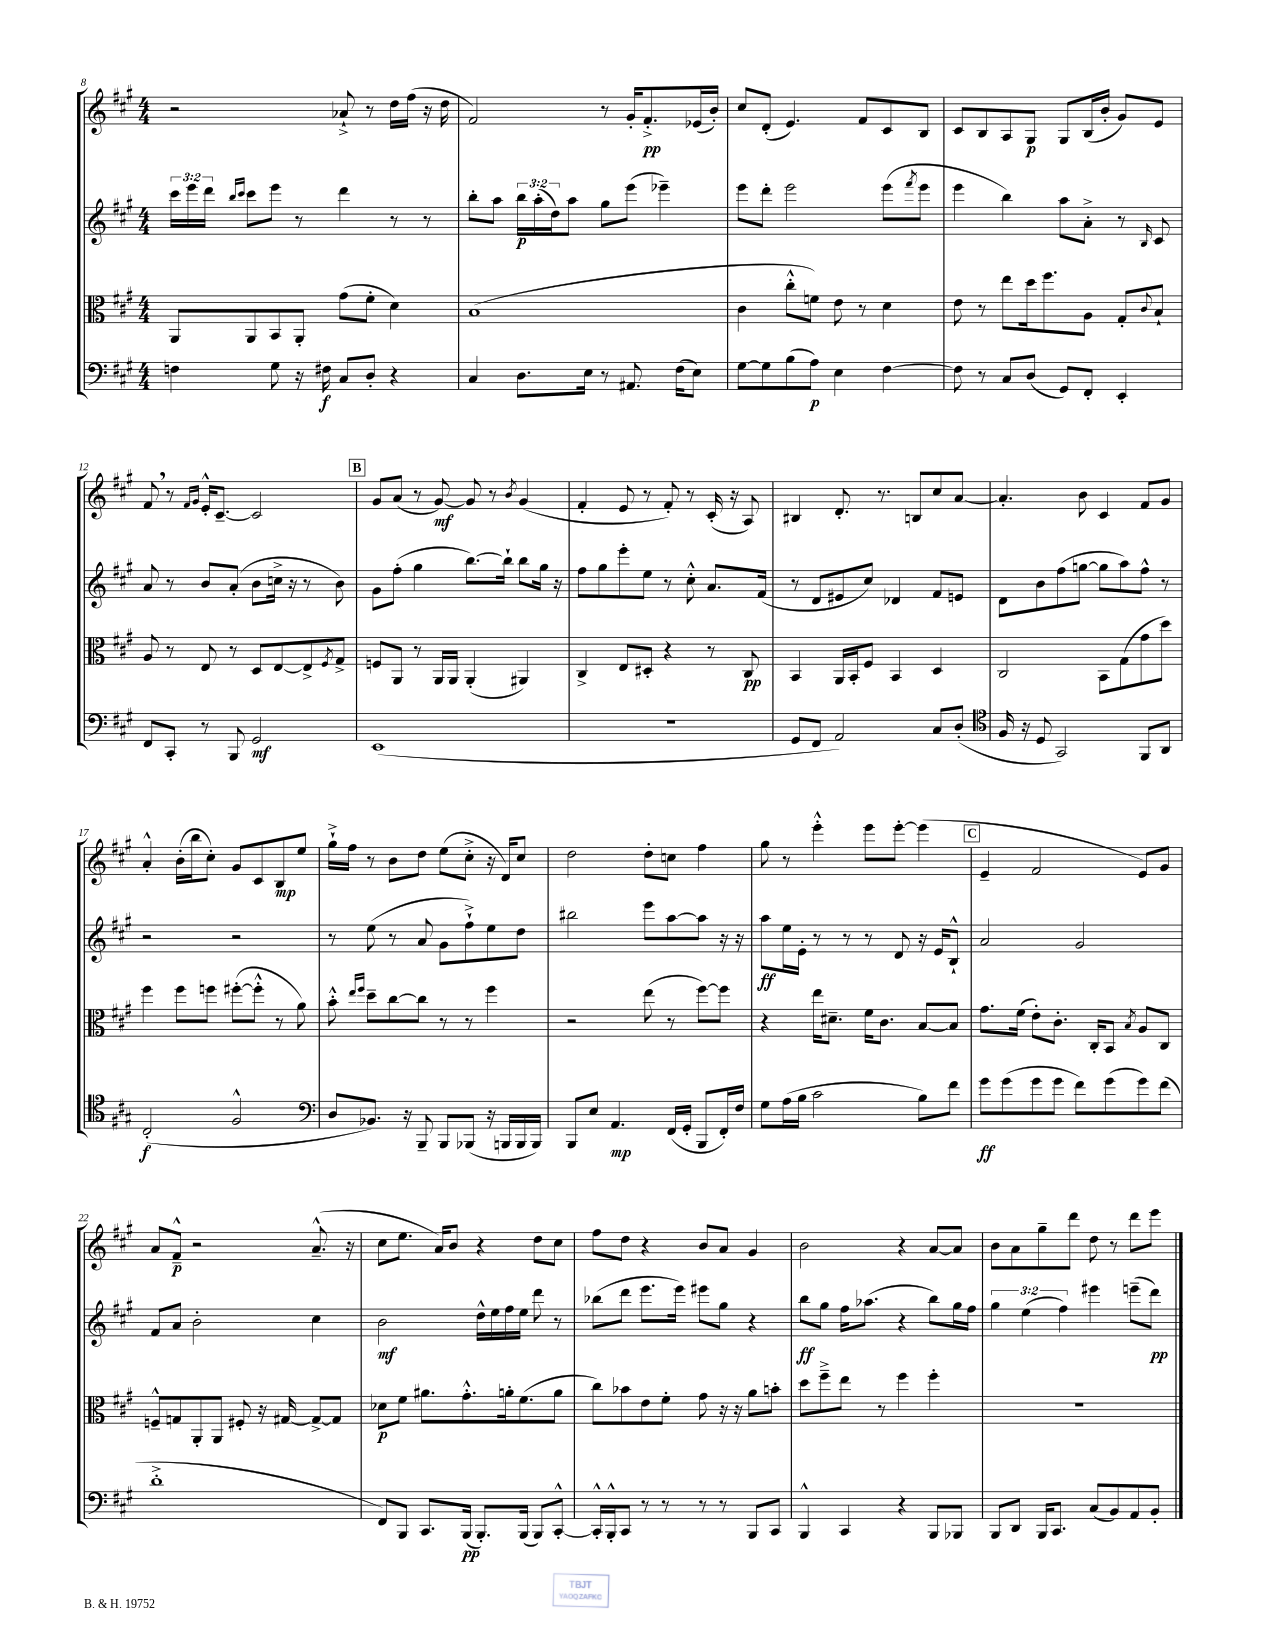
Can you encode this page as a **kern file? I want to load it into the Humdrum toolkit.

**kern	**dynam	**kern	**dynam	**kern	**dynam	**kern	**dynam
*part4	*part4	*part3	*part3	*part2	*part2	*part1	*part1
*staff4	*staff4	*staff3	*staff3	*staff2	*staff2	*staff1	*staff1
*clefF4	*	*clefC3	*	*clefG2	*	*clefG2	*
*k[f#c#g#]	*	*k[f#c#g#]	*	*k[f#c#g#]	*	*k[f#c#g#]	*
*M4/4	*	*M4/4	*	*M4/4	*	*M4/4	*
=8	=8	=8	=8	=8	=8	=8	=8
4Fn\	.	8AA/L	.	24ccc#\LL	.	2r	.
.	.	.	.	24eee\	.	.	.
.	.	.	.	24ddd\JJ	.	.	.
.	.	.	.	16qqbb/LL	.	.	.
.	.	.	.	16qqccc#/JJ	.	.	.
.	.	8AA/	.	8ccc#\L	.	.	.
8G#\	.	8BB/	.	8eee\J	.	.	.
16r	.	8AA'/J	.	8r	.	.	.
16F#X\	f	.	.	.	.	.	.
8C#/L	.	(8g#\L	.	4ddd\	.	8a-X`^/	.
8D'/J	.	8f#'\J	.	.	.	8r	.
4r	.	4d\)	.	8r	.	16dd\LL	.
.	.	.	.	.	.	(16ff#\JJ	.
.	.	.	.	8r	.	16r	.
.	.	.	.	.	.	16dd\	.
=9	=9	=9	=9	=9	=9	=9	=9
4C#/	.	(1B	.	8bb'\L	.	2f#/)	.
.	.	.	.	8aa\J	.	.	.
8.D\L	.	.	.	24bb\LL	p	.	.
.	.	.	.	(24aa'\	.	.	.
.	.	.	.	24dd\J)	.	.	.
.	.	.	.	8aa\J	.	.	.
16E\Jk	.	.	.	.	.	.	.
8r	.	.	.	8gg#\L	.	8r	.
8.AA#X/	.	.	.	(8eee\J	.	16g#'/KL	.
.	.	.	.	.	.	8.f#'^/	pp
.	.	.	.	4eee-X~\)	.	.	.
(16F#\KL	.	.	.	.	.	.	.
8E\J)	.	.	.	.	.	(16e-X/L	.
.	.	.	.	.	.	16b'/JJ)	.
=10	=10	=10	=10	=10	=10	=10	=10
[8G#\L	.	4c#\	.	8eee\L	.	8cc#/L	.
8G#\]	.	.	.	8ddd'\J	.	(8d'/J	.
(8B\	.	8cc#'^^\L	.	2eee\	.	4.e/)	.
8A\J)	p	8fn\J)	.	.	.	.	.
4E\	.	8e\	.	.	.	.	.
.	.	8r	.	.	.	8f#/L	.
[4F#\	.	4d\	.	(8eee\L	.	8c#/	.
.	.	.	.	8qfff#/	.	.	.
.	.	.	.	8eee\J	.	8B/J	.
=11	=11	=11	=11	=11	=11	=11	=11
8F#\]	.	8e\	.	4eee\	.	8c#/L	.
8r	.	8r	.	.	.	8B/	.
8C#/L	.	8ee\L	.	4bb\)	.	8A/	.
(8D/J	.	16dd\k	.	.	.	8G#/J	p
.	.	8.ff#\	.	.	.	.	.
8GG#/L)	.	.	.	8aa\L	.	8G#/L	.
8FF#'/J	.	8A\J	.	8a'^\J	.	(16B/L	.
.	.	.	.	.	.	16b'/JJ	.
4EE'/	.	8G#'/L	.	8r	.	8g#/L)	.
.	.	8qqc#/	.	16qqB/	.	.	.
.	.	8B`/J	.	8c#/	.	8e/J	.
!!LO:LB:g=z
=12	=12	=12	=12	=12	=12	=12	=12
8FF#/L	.	8A/	.	8a/	.	8f#,/	.
8CC#'/J	.	8r	.	8r	.	8r	.
.	.	.	.	.	.	16qqf#/LL	.
.	.	.	.	.	.	16qqg#/JJ	.
8r	.	8E/	.	8b/L	.	16e'^^/KL	.
.	.	.	.	.	.	[8.c#~/J	.
8BBB/	.	8r	.	(8a'/J	.	.	.
2GG#/	mf	8D/L	.	8b\L	.	2c#/]	.
.	.	[8E/	.	16ccn^\Jk	.	.	.
.	.	.	.	16r	.	.	.
.	.	8E^/]	.	8r	.	.	.
.	.	8qF#/	.	.	.	.	.
.	.	8G#^/J	.	8b\)	.	.	.
!!LO:REH:place=s1:t=B
=13	=13	=13	=13	=13	=13	=13	=13
(1EE	.	8Fn/L	.	8g#\L	.	8g#/L	.
.	.	8AA/J	.	(8ff#'\J	.	(8a/J	.
.	.	8r	.	4gg#\	.	8r	.
.	.	16AA/LL	.	.	.	[8g#/)	mf
.	.	16AA/JJ	.	.	.	.	.
.	.	(4AA'/	.	[8.bb\L)	.	8g#/]	.
.	.	.	.	.	.	8r	.
.	.	.	.	16bb`\Jk]	.	.	.
.	.	.	.	.	.	8qb/	.
.	.	4AA#X/)	.	8bb\L	.	(4g#/	.
.	.	.	.	16gg#\Jk	.	.	.
.	.	.	.	16r	.	.	.
=14	=14	=14	=14	=14	=14	=14	=14
1r	.	4C#^/	.	8ff#\L	.	4f#'/	.
.	.	.	.	8gg#\	.	.	.
.	.	8E/L	.	8eee'\	.	8e/	.
.	.	8D#X'/J	.	8ee\J	.	8r	.
.	.	4r	.	8r	.	8f#'/)	.
.	.	.	.	8cc#'^^\	.	8r	.
.	.	8r	.	8.a/L	.	(16c#'/	.
.	.	.	.	.	.	16r	.
.	.	8C#/	pp	.	.	8A/)	.
.	.	.	.	(16f#/Jk	.	.	.
=15	=15	=15	=15	=15	=15	=15	=15
8GG#/L	.	4BB/	.	8r	.	4B#X/	.
8FF#/J	.	.	.	8d/L	.	.	.
2AA/)	.	16AA/LL	.	8e#X/	.	8.d'/	.
.	.	16BB'/J	.	.	.	.	.
.	.	8F#/J	.	8cc#/J)	.	.	.
.	.	.	.	.	.	8.r	.
.	.	4BB/	.	4d-X/	.	.	.
.	.	.	.	.	.	8Bn/L	.
8C#/L	.	4D/	.	8f#/L	.	8cc#/	.
(8D'/J	.	.	.	8en/J	.	[8a/J	.
=16	=16	=16	=16	=16	=16	=16	=16
*clefC4	*	*	*	*	*	*	*
16F#/	.	2C#/	.	8d\L	.	4.a'/]	.
16r	.	.	.	.	.	.	.
8D/	.	.	.	8b\	.	.	.
2GG#/)	.	.	.	(8ff#\	.	.	.
.	.	.	.	[8ggn\J	.	8b\	.
.	.	8BB\L	.	8gg\L]	.	4c#/	.
.	.	(8G#\	.	8aa\)	.	.	.
8FF#/L	.	8g#\	.	8ff#^^\J	.	8f#/L	.
8AA/J	.	8dd\J)	.	8r	.	8g#/J	.
!!LO:LB:g=z
=17	=17	=17	=17	=17	=17	=17	=17
(2C#'/	f	4ff#\	.	2r	.	4a'^^/	.
.	.	8ff#\L	.	.	.	(16b'\LL	.
.	.	.	.	.	.	16bb\J	.
.	.	8ffn\J	.	.	.	8cc#'\J)	.
2F#^^/	.	([8ff#X'\L	.	2r	.	8g#/L	.
.	.	8ff#'^^\J]	.	.	.	8c#/	.
.	.	8r	.	.	.	8B/	mp
.	.	8a\)	.	.	.	8ee/J	.
=18	=18	=18	=18	=18	=18	=18	=18
*clefF4	*	*	*	*	*	*	*
8D/L	.	8b'^^\	.	8r	.	16gg#`^\LL	.
.	.	.	.	.	.	16ff#\JJ	.
.	.	16qqee/LL	.	.	.	.	.
.	.	16qqff#/JJ	.	.	.	.	.
8.BB-X/J)	.	8dd~\L	.	(8ee\	.	8r	.
.	.	[8cc#\	.	8r	.	8b\L	.
16r	.	.	.	.	.	.	.
8BBB~/	.	8cc#\J]	.	8a/	.	8dd\J	.
8BBB/L	.	8r	.	8g#\L	.	(8ee\L	.
(8BBB-X/J	.	8r	.	8ff#`^\)	.	8cc#'^\J	.
16r	.	4ff#\	.	8ee\	.	16r	.
16BBBn/LL	.	.	.	.	.	16d/KL)	.
16BBB/	.	.	.	8dd\J	.	8cc#/J	.
16BBB/JJ)	.	.	.	.	.	.	.
=19	=19	=19	=19	=19	=19	=19	=19
8BBB/L	.	2r	.	2bb#X\	.	2dd\	.
8E/J	.	.	.	.	.	.	.
4.AA/	mp	.	.	.	.	.	.
.	.	(8ee\	.	8eee\L	.	8dd'\L	.
(16FF#/LL	.	8r	.	[8aa\	.	8ccn\J	.
16GG#'/JJ	.	.	.	.	.	.	.
8BBB/L	.	[8ff#\L)	.	8aa\J]	.	4ff#\	.
16FF#'/L)	.	8ff#\J]	.	16r	.	.	.
16F#/JJ	.	.	.	16r	.	.	.
=20	=20	=20	=20	=20	=20	=20	=20
8G#\L	.	4r	.	8aa\L	ff	8gg#\	.
(16A\L	.	.	.	16ee\L	.	8r	.
16B\JJ	.	.	.	16e'\JJ	.	.	.
2c#\	.	16ee\KL	.	8r	.	4eee'^^\	.
.	.	8.d#X~\J	.	.	.	.	.
.	.	.	.	8r	.	.	.
.	.	16f#\KL	.	8r	.	8eee\L	.
.	.	8.c#\J	.	.	.	.	.
.	.	.	.	8d/	.	[8eee'\J	.
8B\L)	.	[8B/L	.	16r	.	(4eee\]	.
.	.	.	.	16e/KL	.	.	.
8f#\J	.	8B/J]	.	8B`^^/J	.	.	.
!!LO:REH:place=s1:t=C
=21	=21	=21	=21	=21	=21	=21	=21
8g#\L	ff	8.g#\L	.	2a/	.	4e~/	.
(8g#\	.	.	.	.	.	.	.
.	.	(16f#\Jk	.	.	.	.	.
8g#\	.	8e'\L)	.	.	.	2f#/	.
8g#\J	.	8.c#'\J	.	.	.	.	.
8f#\L)	.	.	.	2g#/	.	.	.
.	.	16C#'/KL	.	.	.	.	.
(8g#\	.	8BB/J	.	.	.	.	.
.	.	8qB/	.	.	.	.	.
8g#\)	.	8A/L	.	.	.	8e/L)	.
(8f#\J	.	8C#/J	.	.	.	8g#/J	.
!!LO:LB:g=z
=22	=22	=22	=22	=22	=22	=22	=22
1d'^	.	8Fn~^^/L	.	8f#/L	.	8a/L	.
.	.	8Gn/	.	8a/J	.	8f#~^^/J	p
.	.	8AA'/	.	2b'\	.	2r	.
.	.	8AA/J	.	.	.	.	.
.	.	8F#X'/	.	.	.	.	.
.	.	16r	.	.	.	.	.
.	.	[16G#X/	.	.	.	.	.
.	.	8G#^/L_	.	4cc#\	.	(8.a~^^/	.
.	.	8G#/J]	.	.	.	.	.
.	.	.	.	.	.	16r	.
=23	=23	=23	=23	=23	=23	=23	=23
8FF#/L)	.	8d-X\L	p	2b\	mf	8cc#\L	.
8BBB/J	.	8f#\J	.	.	.	8.ee\J	.
8.CC#/L	.	8.a#X\L	.	.	.	.	.
.	.	.	.	.	.	16a/KL)	.
.	.	.	.	.	.	8b/J	.
(16BBB/Jk	pp	8.g#'^^\	.	.	.	.	.
8.BBB'/L)	.	.	.	16dd^^\LL	.	4r	.
.	.	.	.	16ee\	.	.	.
.	.	16an'\k	.	16ff#\	.	.	.
(16BBB/Jk	.	(8.f#\	.	16ee\JJ	.	.	.
8BBB/L)	.	.	.	8ddd\	.	8dd\L	.
[8CC#'^^/J	.	8a\J	.	8r	.	8cc#\J	.
=24	=24	=24	=24	=24	=24	=24	=24
16CC#'^^/LL]	.	8cc#\L)	.	(8bb-X\L	.	8ff#\L	.
16BBB'^^/J	.	.	.	.	.	.	.
8CC#/J	.	8b-X\	.	8ddd\J	.	8dd\J	.
8r	.	8e\	.	8.eee\L	.	4r	.
8r	.	8f#'\J	.	.	.	.	.
.	.	.	.	16eee\Jk)	.	.	.
8r	.	8g#\	.	8eee#X\L	.	8b/L	.
8r	.	16r	.	8gg#\J	.	8a/J	.
.	.	16r	.	.	.	.	.
8BBB/L	.	8a\L	.	4r	.	4g#/	.
8CC#/J	.	8bn'\J	.	.	.	.	.
=25	=25	=25	=25	=25	=25	=25	=25
4BBB^^/	.	8dd\L	.	8bb\L	ff	2b\	.
.	.	8ff#~^\	.	8gg#\J	.	.	.
4CC#/	.	8ee\J	.	16ff#\KL	.	.	.
.	.	.	.	(8.aa-X\J	.	.	.
.	.	8r	.	.	.	.	.
4r	.	4ff#\	.	4r	.	4r	.
8BBB/L	.	4ff#'\	.	8bb\L)	.	[8a/L	.
8BBB-X/J	.	.	.	16gg#\L	.	8a/J]	.
.	.	.	.	16ff#\JJ	.	.	.
=26	=26	=26	=26	=26	=26	=26	=26
8BBB/L	.	1r	.	6gg#\	.	8b\L	.
8DD/J	.	.	.	.	.	8a\	.
.	.	.	.	(6ee\	.	.	.
16BBB/KL	.	.	.	.	.	8gg#~\	.
8.CC#/J	.	.	.	.	.	.	.
.	.	.	.	6ff#\)	.	.	.
.	.	.	.	.	.	8ddd\J	.
(8C#/L	.	.	.	4eee#X\	.	8dd\	.
8BB/)	.	.	.	.	.	8r	.
8AA/	.	.	.	(8eeen~\L	.	8ddd\L	.
8BB'/J	.	.	.	8ddd\J)	pp	8eee\J	.
==	==	==	==	==	==	==	==
*-	*-	*-	*-	*-	*-	*-	*-
